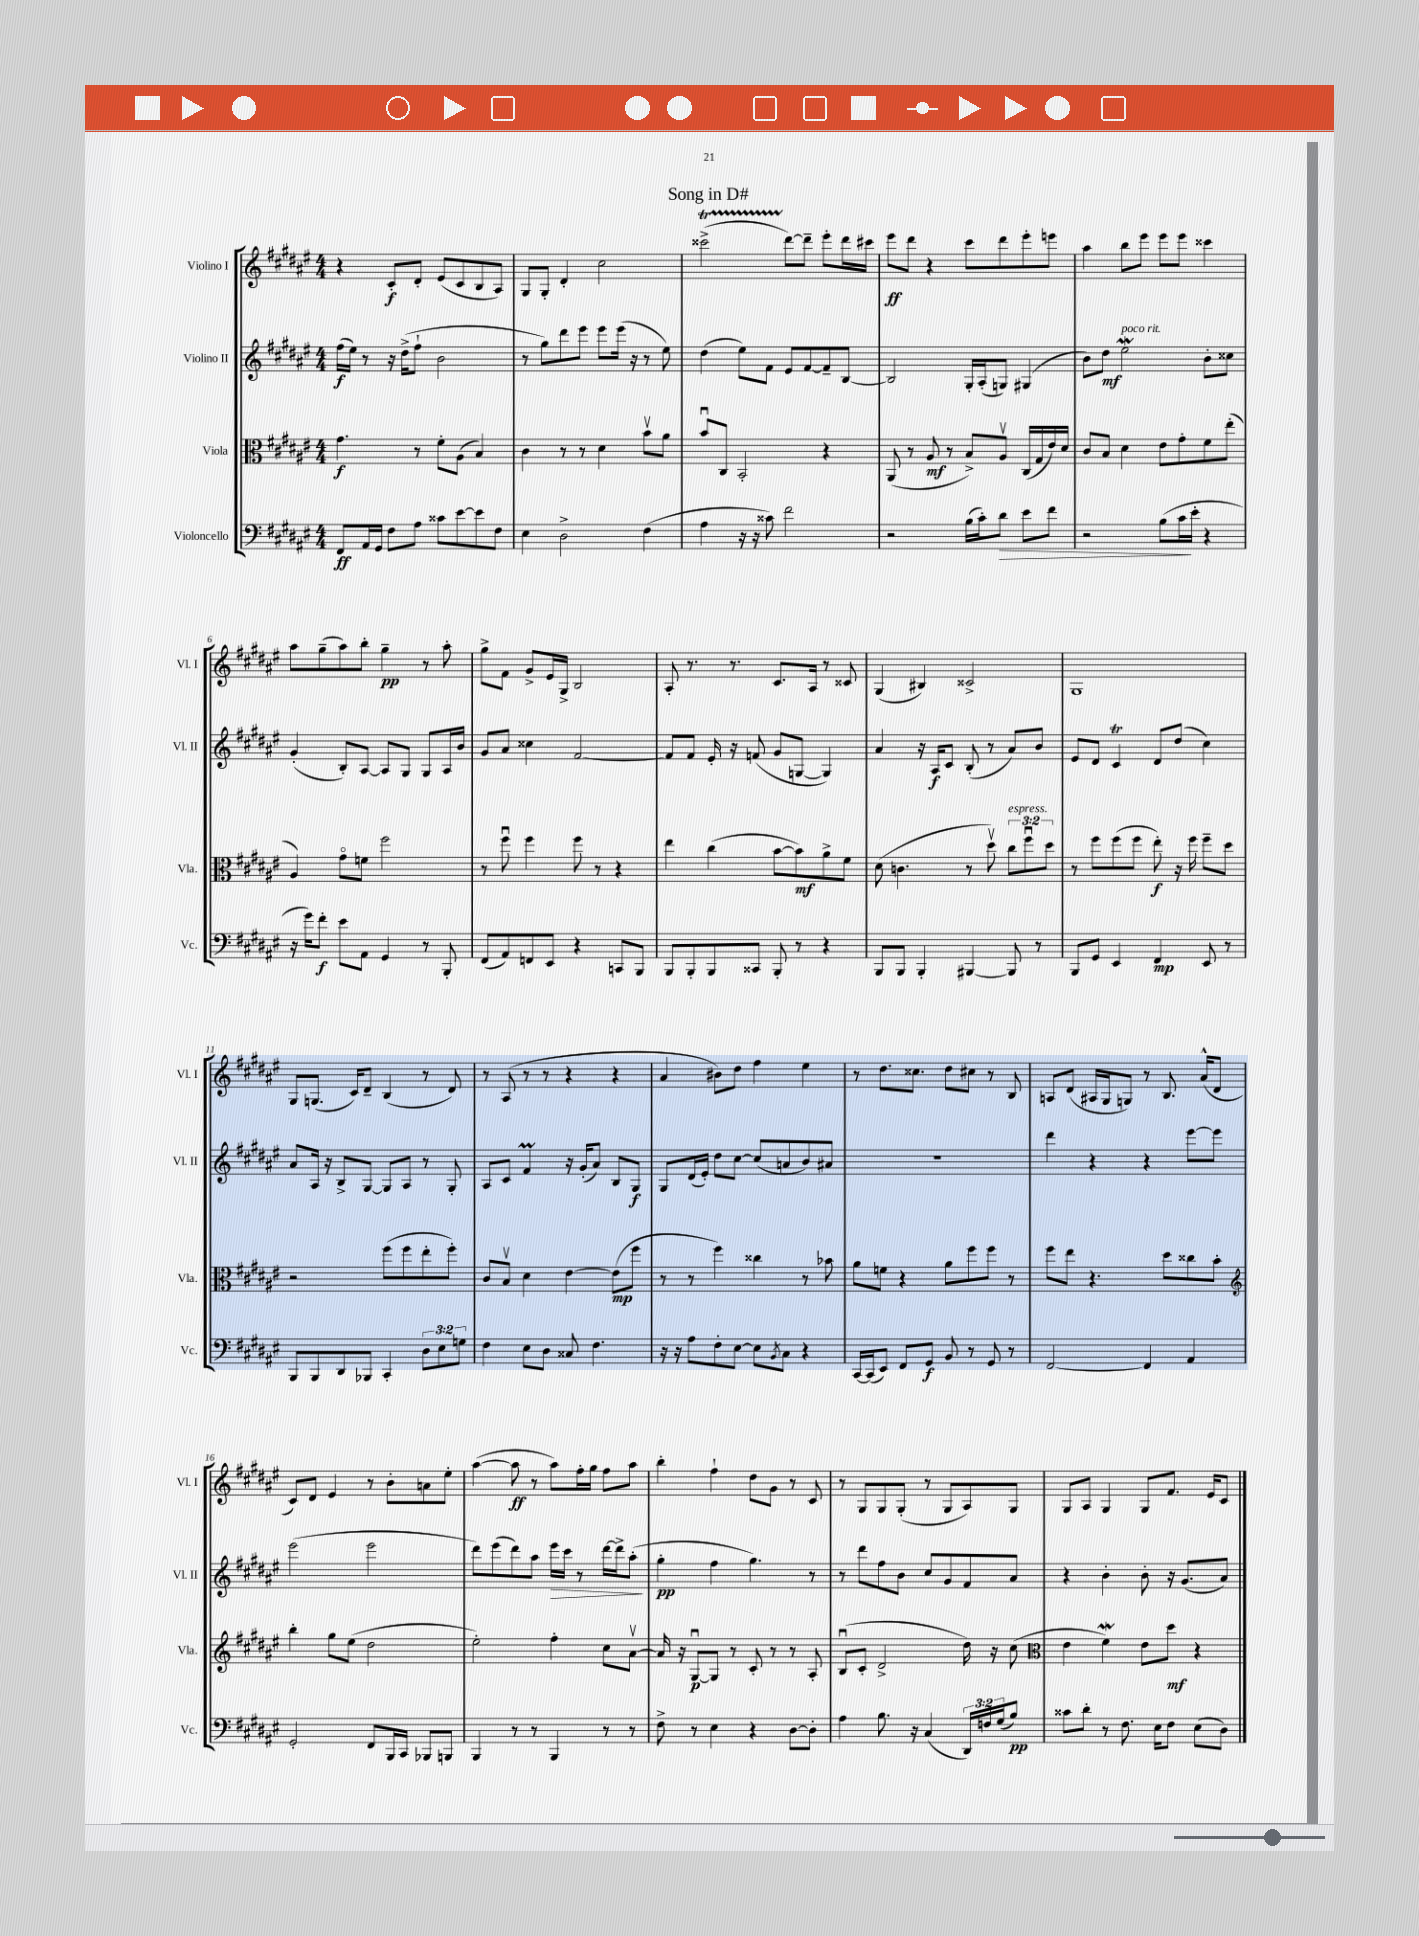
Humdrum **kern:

**kern	**dynam	**kern	**dynam	**kern	**dynam	**kern	**dynam
*part4	*part4	*part3	*part3	*part2	*part2	*part1	*part1
*staff4	*staff4	*staff3	*staff3	*staff2	*staff2	*staff1	*staff1
*I"Violoncello	*	*I"Viola	*	*I"Violino II	*	*I"Violino I	*
*I'Vc.	*	*I'Vla.	*	*I'Vl. II	*	*I'Vl. I	*
*clefF4	*	*clefC3	*	*clefG2	*	*clefG2	*
*k[f#c#g#d#a#e#]	*	*k[f#c#g#d#a#e#]	*	*k[f#c#g#d#a#e#]	*	*k[f#c#g#d#a#e#]	*
*M4/4	*	*M4/4	*	*M4/4	*	*M4/4	*
=1	=1	=1	=1	=1	=1	=1	=1
8FF#/L	ff	4.g#\	f	(16ff#\LL	f	4r	.
.	.	.	.	16ee#\JJ)	.	.	.
16AA#/L	.	.	.	8r	.	.	.
16GG#/JJ	.	.	.	.	.	.	.
8F#\L	.	.	.	16r	.	8c#'/L	f
.	.	.	.	(16dd#^\KL	.	.	.
8A#\J	.	8r	.	8ff#`\J	.	8d#'/J	.
8c##X\L	.	8f#'\L	.	2b\	.	(8e#/L	.
[8e#\	.	(8A#\J	.	.	.	8c#/	.
8e#\]	.	4B/)	.	.	.	8B/	.
8F#\J	.	.	.	.	.	8A#/J)	.
=2	=2	=2	=2	=2	=2	=2	=2
4E#\	.	4c#\	.	8r	.	8G#/L	.
.	.	.	.	8gg#\L)	.	8G#'/J	.
2D#^\	.	8r	.	8ddd#\	.	4d#'/	.
.	.	8r	.	8eee#\J	.	.	.
.	.	4d#\	.	8eee#\L	.	2cc#\	.
.	.	.	.	(16eee#\Jk	.	.	.
.	.	.	.	16r	.	.	.
(4F#\	.	8bv\L	.	8r	.	.	.
.	.	8a#\J	.	8ee#\)	.	.	.
=3	=3	=3	=3	=3	=3	=3	=3
4A#\	.	8bu/L	.	(4dd#\	.	(2ccc##Xt^\	.
.	.	8C#/J	.	.	.	.	.
16r	.	2BB'/	.	8ee#\L)	.	.	.
16r	.	.	.	.	.	.	.
8c##X\)	.	.	.	8f#\J	.	.	.
2f#\	.	.	.	8e#/L	.	[8ddd#\L)	.
.	.	.	.	[8f#/	.	8ddd#~\J]	.
.	.	4r	.	8f#~/]	.	8eee#'\L	.
.	.	.	.	[8B/J	.	16ddd#\L	.
.	.	.	.	.	.	16ccc#X\JJ	.
=4	=4	=4	=4	=4	=4	=4	=4
2r	.	(8AA#/	.	2B/]	.	8eee#\L	ff
.	.	8r	.	.	.	8ddd#\J	.
.	.	8A#/	mf	.	.	4r	.
.	.	8r	.	.	.	.	.
(16B\LL	.	8B^/L)	.	16G#'/LL	.	8ccc#\L	.
16c#'\J)	.	.	.	(16A#'/J	.	.	.
!	!LO:HP:b	!	!	!	!	!	!
8d#\J	>	8A#v/J	.	8Gn/J)	.	8ddd#\	.
8e#\L	.	(16C#/LL	.	(4G#X/	.	8eee#'\	.
.	.	16G#/	.	.	.	.	.
8f#\J	.	16e#/)	.	.	.	8eeen\J	.
.	.	16d#/JJ	.	.	.	.	.
=5	=5	=5	=5	=5	=5	=5	=5
2r	.	8c#/L	.	8b\L)	.	4aa#\	.
.	.	8B/J	.	8dd#\J	mf	.	.
!	!	!	!	!LO:TX:a:i:t=poco rit.	!	!	!
.	.	4d#\	.	2ee#W\	.	8bb\L	.
.	.	.	.	.	.	8eee#\J	.
(8B\L	.	8e#\L	.	.	.	8eee#\L	.
16c#\L	.	8g#'\	.	.	.	8eee#\J	.
16e#'\JJ	]	.	.	.	.	.	.
4r	.	8f#\	.	8b'\L	.	4ccc##X\	.
.	.	(8ee#'\J	.	8cc##X\J	.	.	.
!!LO:LB:g=z
=6	=6	=6	=6	=6	=6	=6	=6
16r	.	4A#/)	.	(4g#'/	.	8aa#\L	.
16g#\KL)	.	.	.	.	.	.	.
8f#'\J	f	.	.	.	.	(8gg#~\	.
8e#\L	.	8g#\L	.	8B'/L)	.	8aa#\)	.
8AA#\J	.	8fn\J	.	[8A#/J	.	8bb'\J	.
4GG#/	.	2ff#\	.	8A#/L]	.	4gg#~\	pp
.	.	.	.	8G#/J	.	.	.
8r	.	.	.	8G#/L	.	8r	.
8BBB'/	.	.	.	16A#/L	.	8aa#'\	.
.	.	.	.	16b/JJ	.	.	.
=7	=7	=7	=7	=7	=7	=7	=7
(8FF#/L	.	8r	.	8g#/L	.	8gg#^\L	.
8AA#/)	.	8ff#u\	.	8a#/J	.	8f#\J	.
8FFn/	.	4ff#\	.	4cc##X\	.	8g#^/L	.
8EE#/J	.	.	.	.	.	16e#/L	.
.	.	.	.	.	.	16G#^/JJ	.
4r	.	8ff#\	.	[2f#/	.	2B/	.
.	.	8r	.	.	.	.	.
8CCn/L	.	4r	.	.	.	.	.
8BBB/J	.	.	.	.	.	.	.
=8	=8	=8	=8	=8	=8	=8	=8
8BBB/L	.	4ee#\	.	8f#/L]	.	8A#'/	.
8BBB'/	.	.	.	8f#/J	.	8.r	.
8BBB/	.	(4cc#\	.	16e#'/	.	.	.
.	.	.	.	16r	.	8.r	.
8CC##X/J	.	.	.	(8fn/	.	.	.
8BBB'/	.	[8b\L	.	8g#/L	.	8.c#/L	.
8r	.	8b\])	mf	[8Gn/J	.	.	.
.	.	.	.	.	.	16A#/Jk	.
4r	.	8a#^\	.	4G/])	.	8r	.
.	.	8f#\J	.	.	.	8c##X/	.
=9	=9	=9	=9	=9	=9	=9	=9
8BBB/L	.	(8d#\	.	4a#/	.	(4G#/	.
8BBB/J	.	4.cn\	.	.	.	.	.
4BBB'/	.	.	.	16r	.	4B#X/)	.
.	.	.	.	16A#/KL	f	.	.
.	.	.	.	8c#/J	.	.	.
[4BBB#X/	.	8r	.	(8B'/	.	2c##X^/	.
.	.	8dd#v\)	.	8r	.	.	.
!	!	!LO:TX:a:i:t=espress.	!	!	!	!	!
8BBB#/]	.	12cc#\L	.	8a#/L)	.	.	.
.	.	12ff#u\	.	.	.	.	.
8r	.	.	.	8b/J	.	.	.
.	.	12dd#\J	.	.	.	.	.
=10	=10	=10	=10	=10	=10	=10	=10
8BBB/L	.	8r	.	8e#/L	.	1G#	.
8GG#/J	.	8ff#\L	.	8d#/J	.	.	.
4EE#/	.	(8ff#\	.	4c#T/	.	.	.
.	.	8ff#\J	.	.	.	.	.
4FF#/	mp	8ee#'\)	f	8d#/L	.	.	.
.	.	16r	.	(8dd#/J	.	.	.
.	.	16ff#\	.	.	.	.	.
8EE#/	.	8ff#~\L	.	4cc#\)	.	.	.
8r	.	8dd#\J	.	.	.	.	.
!!LO:LB:g=z
=11	=11	=11	=11	=11	=11	=11	=11
8BBB/L	.	2r	.	8a#/L	.	8G#/L	.
8BBB/	.	.	.	16A#/Jk	.	(8.Gn/J	.
.	.	.	.	16r	.	.	.
8DD#/	.	.	.	8B^/L	.	.	.
.	.	.	.	.	.	16c#/KL)	.
8BBB-X/J	.	.	.	[8G#/J	.	8d#~/J	.
4CC#'/	.	(8ff#\L	.	8G#/L]	.	(4B/	.
.	.	8ff#\	.	8A#/J	.	.	.
12D#\L	.	8ee#'\	.	8r	.	8r	.
12E#\	.	.	.	.	.	.	.
.	.	8ff#'\J)	.	8G#'/	.	8d#/)	.
12Gn\J	.	.	.	.	.	.	.
=12	=12	=12	=12	=12	=12	=12	=12
4F#\	.	8c#/L	.	8A#/L	.	8r	.
.	.	8Bv/J	.	8c#/J	.	(8A#/	.
8E#\L	.	4d#\	.	4f#M/	.	8r	.
8D#\J	.	.	.	.	.	8r	.
8C##X/	.	[4e#\	.	16r	.	4r	.
.	.	.	.	(16g#'/KL	.	.	.
4.F#\	.	.	.	8a#/J)	.	.	.
.	.	(8e#\L]	mp	8B/L	.	4r	.
.	.	8ff#\J	.	8G#/J	f	.	.
=13	=13	=13	=13	=13	=13	=13	=13
16r	.	8r	.	8G#/L	.	4a#/	.
16r	.	.	.	.	.	.	.
8A#\L	.	8r	.	(16d#/L	.	.	.
.	.	.	.	16e#'/JJ)	.	.	.
8F#'\	.	4ff#\)	.	8dd#\L	.	8b#X\L)	.
[8E#\J	.	.	.	[8cc#\J	.	8dd#\J	.
8E#\L]	.	4cc##X\	.	(8cc#/L]	.	4ff#\	.
8qBB/	.	.	.	.	.	.	.
8C#\J	.	.	.	8an/	.	.	.
4r	.	8r	.	8b/)	.	4ee#\	.
.	.	8b-X\	.	8a#X/J	.	.	.
=14	=14	=14	=14	=14	=14	=14	=14
[16CC#/LL	.	8a#\L	.	1r	.	8r	.
(16CC#/J]	.	.	.	.	.	.	.
8EE#/J)	.	8fn\J	.	.	.	8.dd#\L	.
8FF#/L	.	4r	.	.	.	.	.
.	.	.	.	.	.	8.cc##X\J	.
8GG#/J	f	.	.	.	.	.	.
8BB/	.	8a#\L	.	.	.	8dd#\L	.
8r	.	8ff#\	.	.	.	8cc#X\J	.
8GG#/	.	8ff#\J	.	.	.	8r	.
8r	.	8r	.	.	.	8B/	.
=15	=15	=15	=15	=15	=15	=15	=15
[2FF#/	.	8ff#\L	.	4ddd#\	.	8An/L	.
.	.	8ee#\J	.	.	.	(8d#/J	.
.	.	4.r	.	4r	.	16A#X/LL	.
.	.	.	.	.	.	16G#/J	.
.	.	.	.	.	.	8Gn/J)	.
4FF#/]	.	.	.	4r	.	8r	.
.	.	8dd#\L	.	.	.	8.B/	.
4AA#/	.	8cc##X\	.	[8eee#\L	.	.	.
.	.	.	.	.	.	(16a#^^/KL	.
.	.	8b'\J	.	8eee#\J]	.	8d#/J	.
!!LO:LB:g=z
=16	=16	=16	=16	=16	=16	=16	=16
*	*	*clefG2	*	*	*	*	*
2GG#'/	.	4bb'\	.	(2eee#\	.	8c#/L)	.
.	.	.	.	.	.	8d#/J	.
.	.	8gg#\L	.	.	.	4e#/	.
.	.	(8ee#\J	.	.	.	.	.
8FF#/L	.	2dd#\	.	2eee#\	.	8r	.
16BBB/L	.	.	.	.	.	8b'\L	.
16CC#/JJ	.	.	.	.	.	.	.
8BBB-X/L	.	.	.	.	.	8an\	.
8BBBn/J	.	.	.	.	.	8ee#'\J	.
=17	=17	=17	=17	=17	=17	=17	=17
4BBB/	.	2ee#'\)	.	8ddd#\L)	.	([4aa#\	.
.	.	.	.	(8eee#\	.	.	.
8r	.	.	.	8ddd#\)	.	8aa#\]	ff
8r	.	.	.	8aa#\J	.	8r	.
!	!	!	!	!	!LO:HP:b	!	!
4BBB/	.	4ff#'\	.	16eee#\LL	>	8aa#\L)	.
.	.	.	.	16ccc#\JJ	.	.	.
.	.	.	.	8r	.	16ff#'\L	.
.	.	.	.	.	.	16gg#\JJ	.
8r	.	8cc#\L	.	[16ddd#\LL	.	8ff#\L	.
.	.	.	.	16ddd#^\J]	.	.	.
8r	.	[8a#v\J	.	(8aa#'\J	.	8aa#\J	.
.	.	.	.	.	]	.	.
=18	=18	=18	=18	=18	=18	=18	=18
8F#^\	.	16a#/]	.	4gg#'\	pp	4bb'\	.
.	.	16r	.	.	.	.	.
8r	.	[8G#u/L	p	.	.	.	.
4E#\	.	8G#/J]	.	4ff#\	.	4ff#`\	.
.	.	8r	.	.	.	.	.
4r	.	8c#'/	.	4.gg#\)	.	8dd#\L	.
.	.	8r	.	.	.	8g#\J	.
[8D#\L	.	8r	.	.	.	8r	.
8D#'\J]	.	8A#'/	.	8r	.	8c#/	.
=19	=19	=19	=19	=19	=19	=19	=19
4A#\	.	(8Bu/L	.	8r	.	8r	.
.	.	8c#'/J	.	8ddd#\L	.	8G#/L	.
8.B\	.	2d#^/	.	8ff#\	.	8G#/	.
.	.	.	.	8b\J	.	(8G#'/J	.
16r	.	.	.	.	.	.	.
(4C#/	.	.	.	8cc#/L	.	8r	.
.	.	.	.	8g#/	.	8G#/L	.
24DD#/LL)	.	16dd#\)	.	8f#/	.	8A#/)	.
24Fn/	.	.	.	.	.	.	.
.	.	16r	.	.	.	.	.
(24G#/J	.	.	.	.	.	.	.
8B/J)	pp	(8cc#\	.	8a#/J	.	8G#/J	.
=20	=20	=20	=20	=20	=20	=20	=20
*	*	*clefC3	*	*	*	*	*
8c##X\L	.	4e#\	.	4r	.	8G#/L	.
8d#'\J	.	.	.	.	.	8A#/J	.
8r	.	4f#w\)	.	4b'\	.	4G#/	.
8.F#\	.	.	.	.	.	.	.
.	.	8e#\L	.	8b'\	.	8G#/L	.
16E#\KL	.	.	.	.	.	.	.
8F#\J	.	8dd#\J	mf	16r	.	8.f#/J	.
.	.	.	.	(8.g#/L	.	.	.
(8E#\L	.	4r	.	.	.	.	.
.	.	.	.	.	.	16e#/KL	.
8D#\J)	.	.	.	8a#/J)	.	8c#/J	.
==	==	==	==	==	==	==	==
*-	*-	*-	*-	*-	*-	*-	*-
